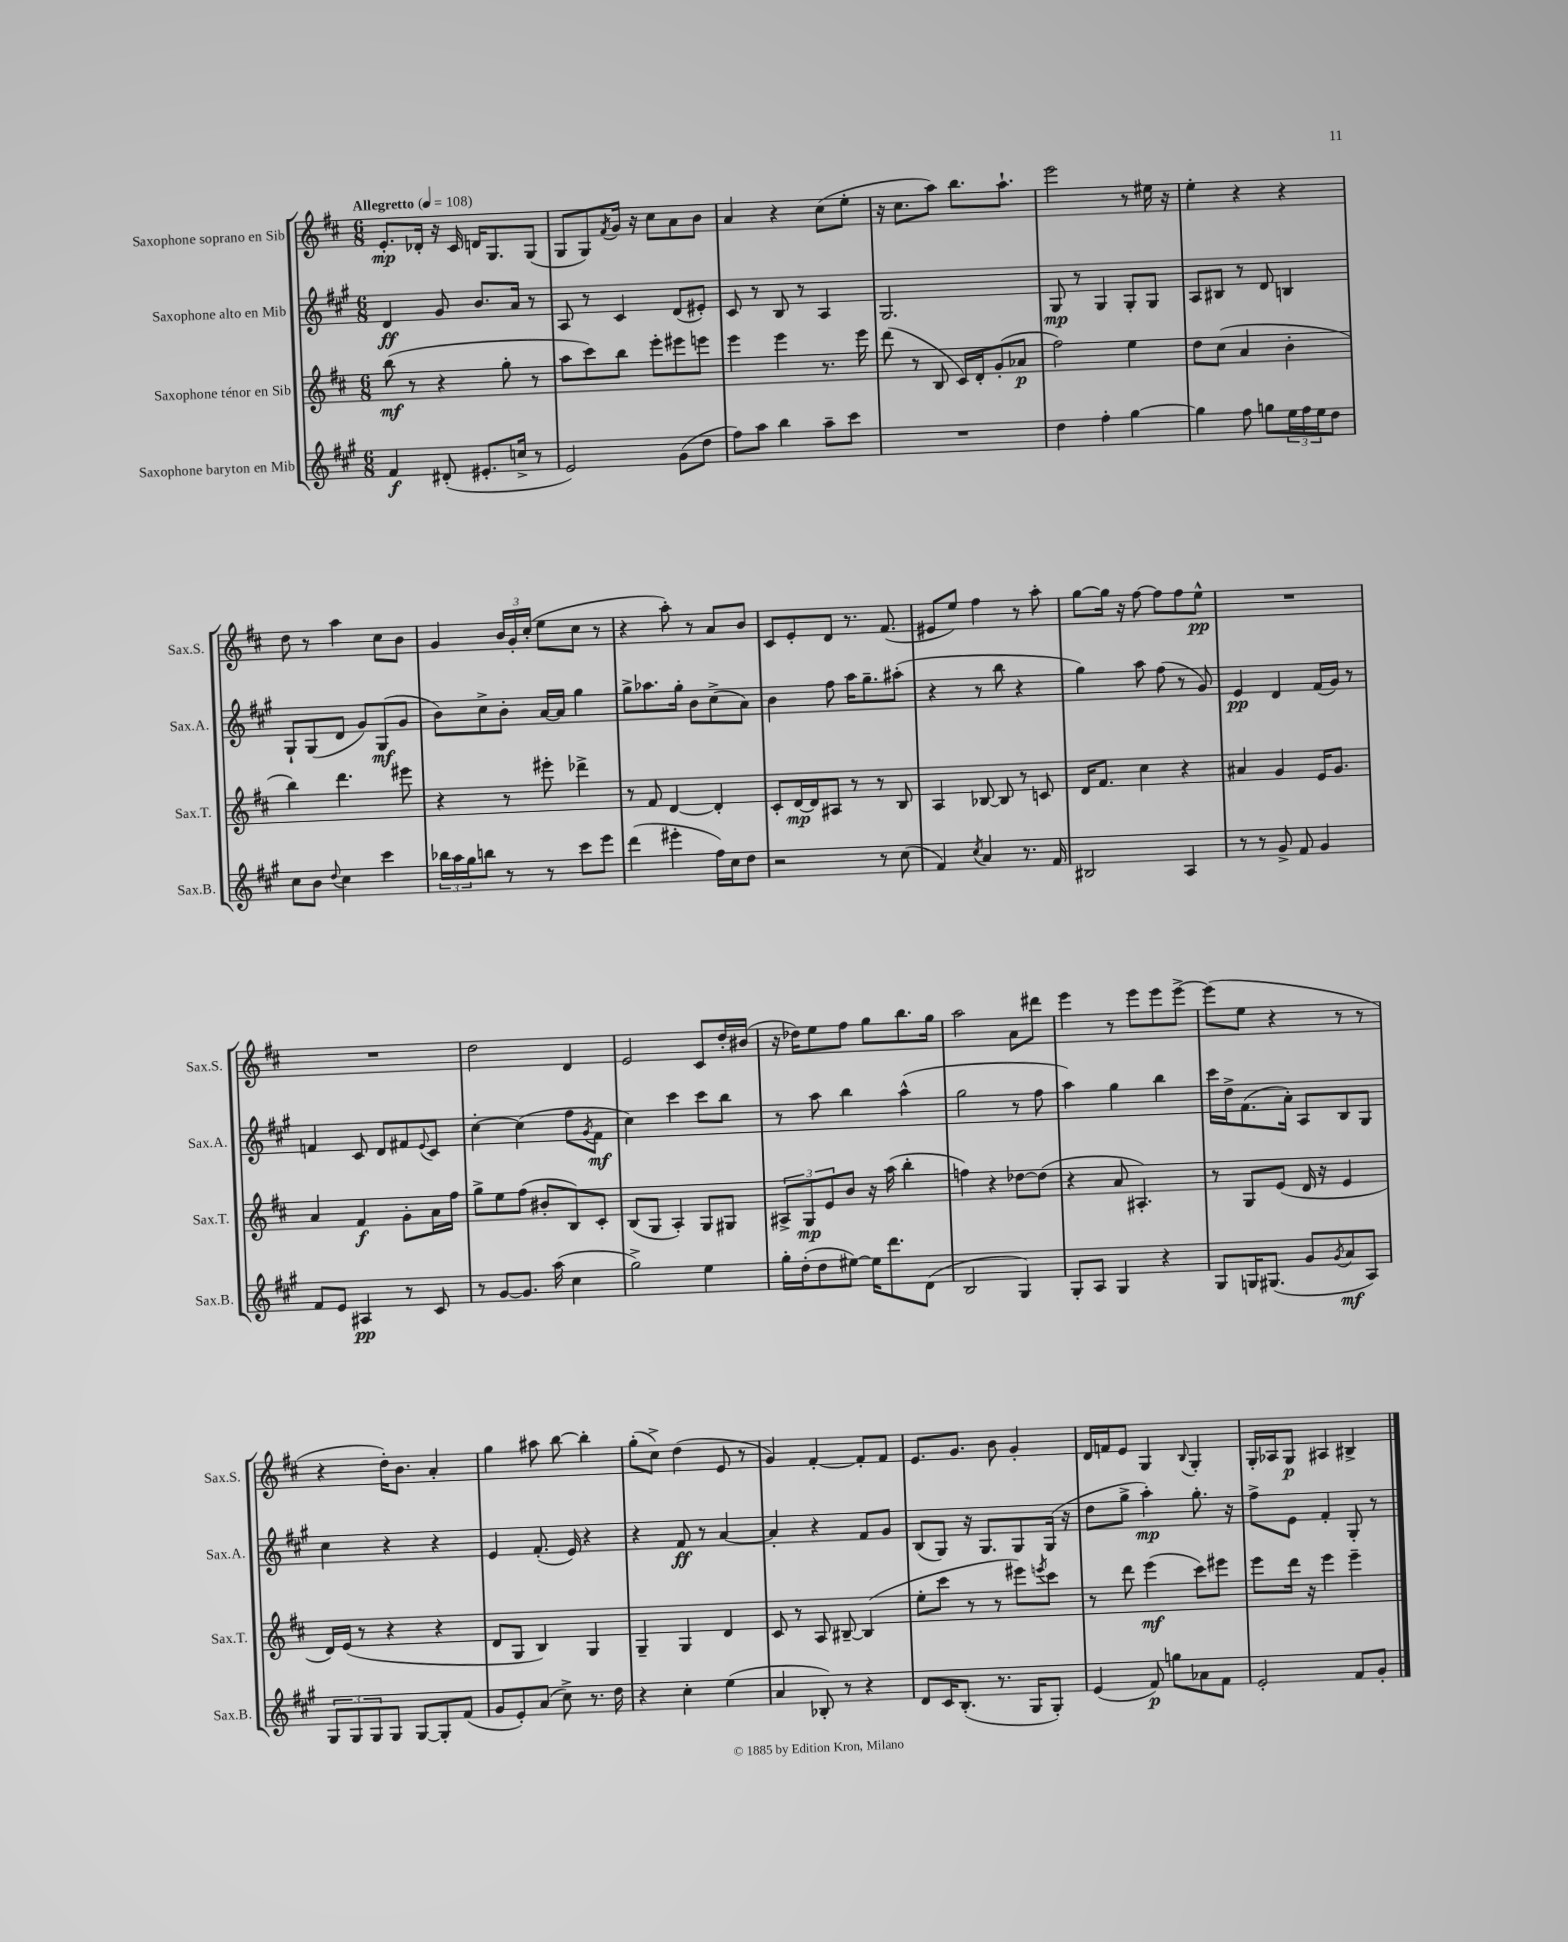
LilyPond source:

<<
\new StaffGroup <<
\new Staff = "s0" \with { instrumentName = "Saxophone soprano en Sib" shortInstrumentName = "Sax.S." } {
    \clef treble \key d \major \numericTimeSignature \time 6/8 \tempo "Allegretto" 4 = 108
    e'8.-.\mp des'16-. r16 cis'16 d'16 g8. g8( |
    g8 g8) \acciaccatura { fis'8 } g'16 r16 cis''8 a'8 b'8 |
    a'4 r4 cis''8( e''8-. |
    r16 cis''8. a''8) b''8. a''8.-! |
    e'''2 r8 eis''16 r16 |
    e''4-. r4 r4 |
    d''8 r8 a''4 cis''8 b'8 |
    g'4 \tuplet 3/2 { b'16 g'16-. cis''16-.( } e''8 cis''8 r8 |
    r4 a''8-.) r8 a'8 b'8 |
    cis'8 e'8-. d'8 r8. fis'8.( |
    eis'8 e''8) fis''4 r8 a''8-. |
    g''8~ g''16 r16 fis''8~ fis''8 fis''8 e''8-^\pp |
    R2. |
    R2. |
    d''2 d'4 |
    e'2 cis'8 d''16-. bis'16( |
    r16 des''16) e''8 fis''8 g''8 b''8. g''16 |
    a''2 a'8 dis'''8 |
    e'''4 r8 e'''8 e'''8 e'''8~-> |
    e'''8( e''8 r4 r8 r8 |
    r4 d''16-.) b'8. a'4-. |
    g''4 ais''8 b''8~ b''4-. |
    g''8-.( cis''8->) d''4( e'8 r8 |
    g'4) fis'4~-. fis'8-. fis'8 |
    e'8. g'8. b'8 g'4-. |
    d'16 f'16 e'8 g4 \appoggiatura { b8 } g4-. |
    g16-. aes16 g8\p ais4 bis4-> \bar "|." |
}
\new Staff = "s1" \with { instrumentName = "Saxophone alto en Mib" shortInstrumentName = "Sax.A." } {
    \clef treble \key a \major \numericTimeSignature \time 6/8
    d'4\ff gis'8 b'8. a'16 r8 |
    a8 r8 cis'4 d'8( eis'8-.) |
    cis'8 r8 b8 r8 a4 |
    gis2. |
    gis8\mp r8 gis4 gis8-. gis8 |
    a8 bis8 r8 d'8 b4 |
    gis8-! gis8( d'8 gis'8) gis8\mf( gis'8 |
    b'8) cis''8-> b'8-. a'16~ a'16 gis''4 |
    gis''8-> aes''8. gis''16-. b'8 cis''8->( a'8) |
    b'4 fis''8 a''16 gis''8.-- ais''8-.( |
    r4 r8 b''8 r4 |
    gis''4) a''8 fis''8( r8 gis'8) |
    e'4\pp d'4 fis'16( gis'16) r8 |
    f'4 cis'8 d'8 fis'8 \appoggiatura { e'8 } cis'8 |
    cis''4~-. cis''4( fis''8 \acciaccatura { gis'8 } fis'8\mf |
    cis''4) cis'''4 cis'''8 b''8 |
    r8 a''8 b''4 a''4-^( |
    gis''2 r8 fis''8 |
    a''4) gis''4 b''4 |
    cis'''16 d''16-> fis'8.( a'16-.) a8 b8 gis8 |
    cis''4 r4 r4 |
    e'4 fis'8.-.( e'16) r4 |
    r4 fis'8\ff r8 a'4~ |
    a'4-. r4 fis'8 gis'8 |
    b8( gis8) r16 gis8. gis8 gis16( r16 |
    d''8 gis''8-> a''4-.\mp) gis''8.-. r16 |
    fis''8-> e'8 fis'4-. gis8-. r8 \bar "|." |
}
\new Staff = "s2" \with { instrumentName = "Saxophone ténor en Sib" shortInstrumentName = "Sax.T." } {
    \clef treble \key d \major \numericTimeSignature \time 6/8
    b''8\mf( r8 r4 g''8-. r8 |
    a''8 cis'''8) b''8 e'''8-. eis'''8 e'''8 |
    e'''4 e'''4 r8. e'''16 |
    d'''8( r8 b8 cis'16) d'16-. g'8-.( aes'8\p |
    fis''2) e''4 |
    d''8 cis''8( a'4 b'4-. |
    b''4) d'''4. eis'''8 |
    r4 r8 eis'''8-. des'''4-> |
    r8 fis'8 d'4~ d'4-. |
    cis'8-. d'16~\mp d'16 ais8 r8 r8 b8 |
    a4 bes8~ bes8 r8 c'8 |
    d'16 fis'8. cis''4 r4 |
    ais'4 g'4 e'16 g'8. |
    a'4 fis'4\f g'8-. a'16 fis''16 |
    g''8-> e''8 fis''8( bis'8-. b8) cis'8-. |
    b8( g8 a4-.) g8 gis8 |
    \tuplet 3/2 { ais8-> g8\mp e'8 } b'8 r16 a''16( b''4-. |
    f''4) r4 des''8~ des''8( |
    r4 a'8 ais4.-.) |
    r8 g8 e'8( d'16 r16 e'4 |
    d'16) e'16( r8 r4 r4 |
    d'8 g8 b4) g4 |
    g4-- g4 d'4 |
    cis'8 r8 a8 bis8~-- bis4( |
    e''8-. cis'''8 r8 r8 eis'''8) \acciaccatura { e'''8 } cis'''8 |
    r8 d'''8 e'''4\mf( cis'''8) eis'''8 |
    e'''8 d'''16 r16 e'''4 e'''4-- \bar "|." |
}
\new Staff = "s3" \with { instrumentName = "Saxophone baryton en Mib" shortInstrumentName = "Sax.B." } {
    \clef treble \key a \major \numericTimeSignature \time 6/8
    fis'4\f dis'8-.( eis'8.-. c''16-> r8 |
    e'2) gis'8( d''8 |
    fis''8) a''8 b''4 a''8-- cis'''8 |
    R2. |
    d''4 fis''4-. gis''4~ |
    gis''4 fis''8 g''8 \tuplet 3/2 { e''16 fis''16 e''16 } d''8 |
    cis''8 b'8 \appoggiatura { d''8 } cis''4 cis'''4 |
    \tuplet 3/2 { bes''16 a''16 gis''16 } b''8 r8 r8 cis'''8 e'''8 |
    d'''4( eis'''4-. fis''16) cis''16 d''8 |
    r2 r8 cis''8( |
    fis'4) \acciaccatura { cis''8 } a'4 r8. fis'16 |
    bis2 a4 |
    r8 r8 gis'8-> fis'8 gis'4 |
    fis'8 e'8 ais4\pp r8 cis'8 |
    r8 gis'8~ gis'8. a''16( cis''4 |
    gis''2->) e''4 |
    gis''16-. d''16-.( d''8 eis''8~) eis''16 d'''8. d'8( |
    b2 gis4) |
    gis8-. a8 gis4 r4 |
    gis8 g16 gis8.( gis'8 \acciaccatura { gis'8 } a'8\mf a8) |
    \tuplet 3/2 { gis8 gis8 gis8 } gis8 gis8~ gis8-. fis'8( |
    gis'8 e'8-.) a'8( cis''8->) r8. d''16 |
    r4 cis''4-. e''4( |
    a'4 bes8-.) r8 r4 |
    d'8 cis'16 b8.-.( r8. gis16 gis8-.) |
    e'4( fis'8\p) g''8 aes'8 fis'8 |
    e'2-. fis'8 gis'8-. \bar "|." |
}
>>
>>
\layout { \context { \Score \remove "Bar_number_engraver" } }
